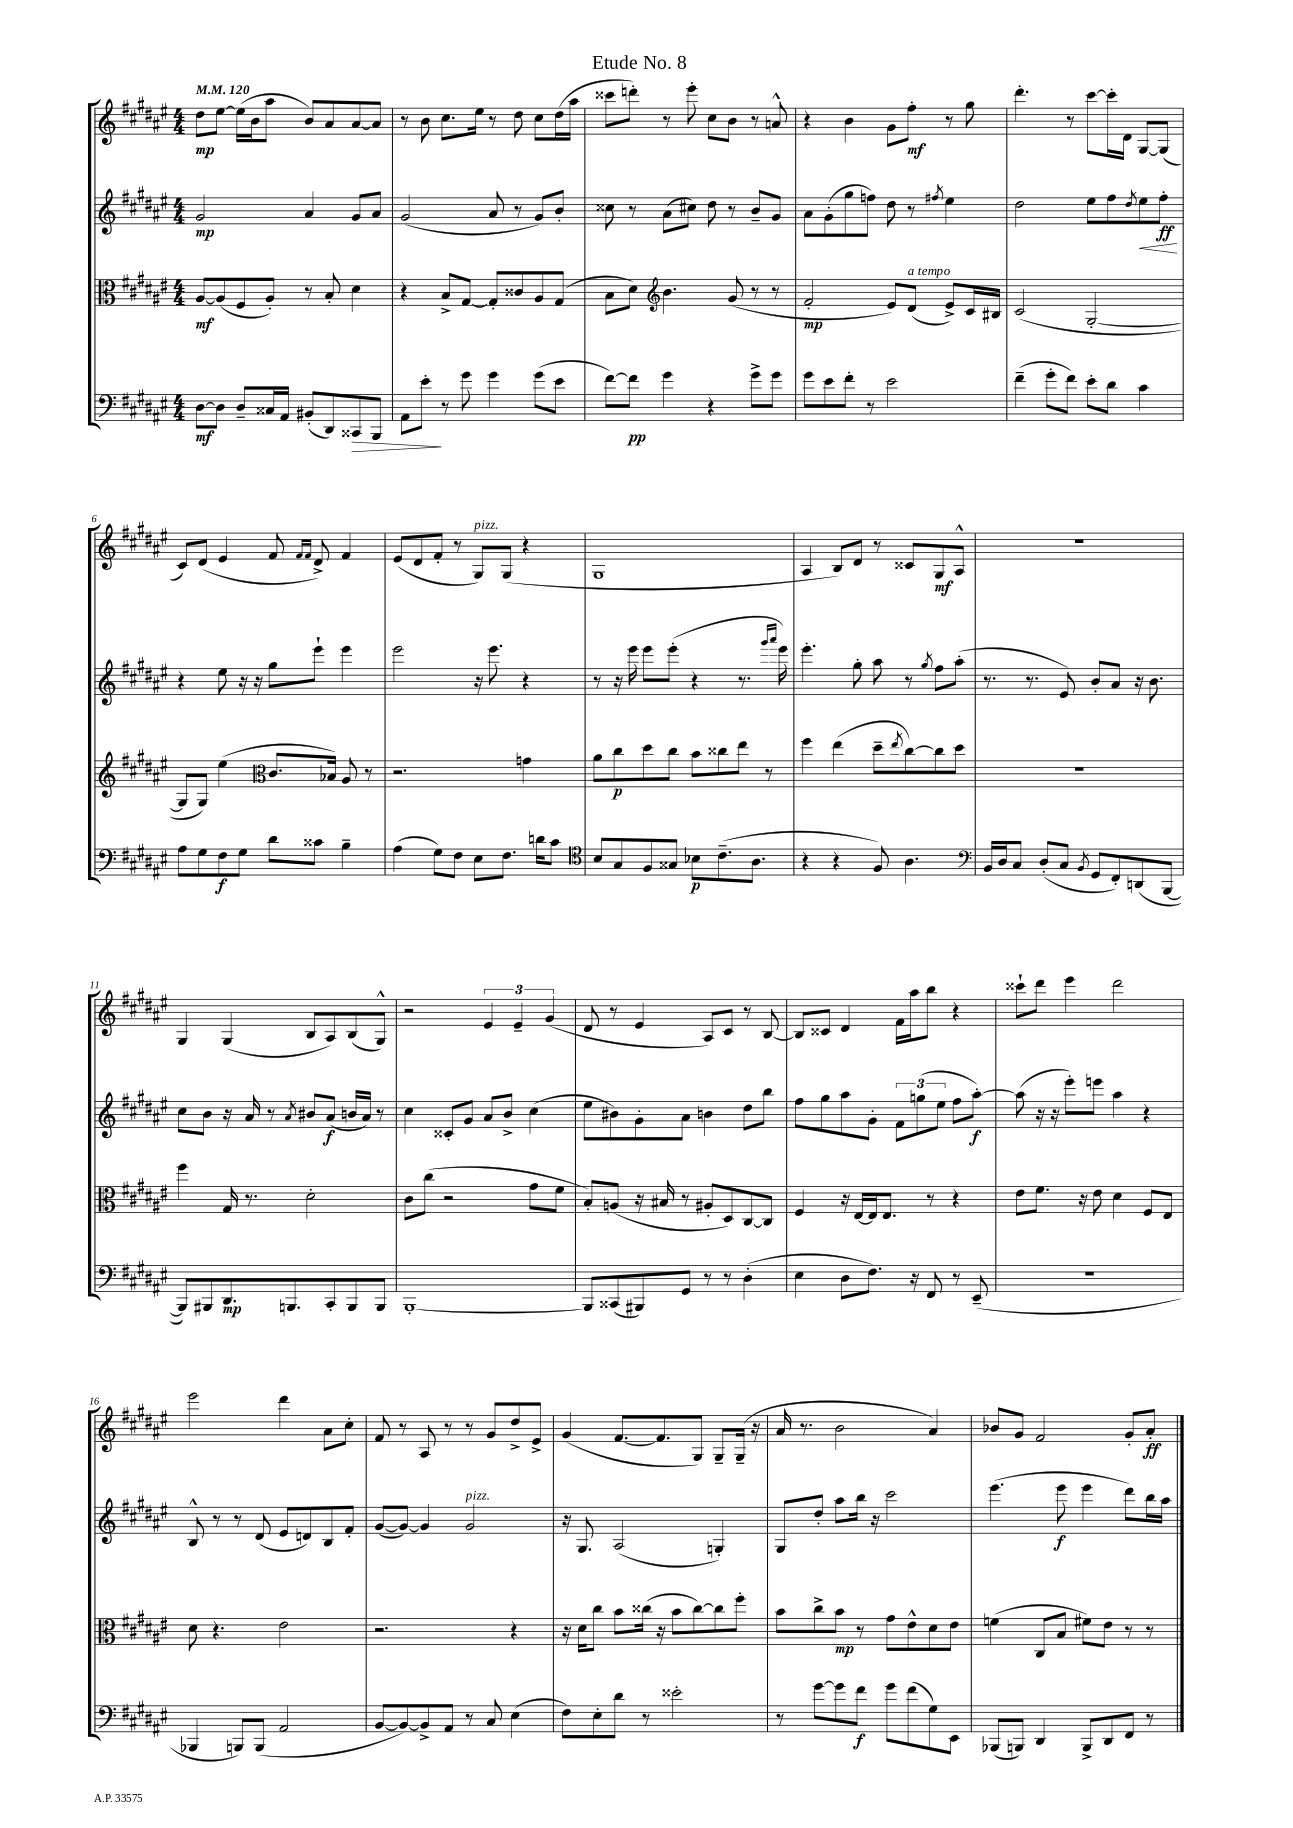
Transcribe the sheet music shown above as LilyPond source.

\header { title = "Etude No. 8" }
<<
\new StaffGroup <<
\new Staff = "s0" {
    \clef treble \key fis \major \numericTimeSignature \time 4/4 \tempo 4 = 120
    dis''8\mp eis''8~ eis''16( b'16 ais''8 b'8) ais'8 ais'8~ ais'8 |
    r8 b'8 cis''8. eis''16 r8 dis''8 cis''8 dis''16( ais''16 |
    cisis'''8 d'''8-.) r8 eis'''8-. cis''8 b'8 r8 a'8-^ |
    r4 b'4 gis'8 fis''8-.\mf r8 gis''8 |
    dis'''4.-. r8 cis'''8~ cis'''16-. dis'16 gis8~ gis8( |
    cis'8) dis'8( eis'4 fis'8 \grace { fis'16 fis'16 } dis'8->) fis'4 |
    eis'8( dis'8 fis'8-. r8 gis8^\markup { \italic "pizz." }) gis8( r4 |
    gis1 |
    ais4 b8) dis'8 r8 cisis'8 gis8\mf ais8-^ |
    R1 |
    gis4 gis4( b8 ais8) b8( gis8-^) |
    r2 \tuplet 3/2 { eis'4 eis'4-- gis'4( } |
    dis'8 r8 eis'4 ais8) cis'8 r8 b8~ |
    b8 cisis'8 dis'4 fis'16 ais''16 b''8 r4 |
    cisis'''8-! dis'''8 eis'''4 dis'''2 |
    eis'''2 dis'''4 ais'8 cis''8-. |
    fis'8 r8 ais8 r8 r8 gis'8 dis''8-> eis'8-> |
    gis'4( fis'8.~ fis'8. gis8) gis8-- gis16--( r16 |
    ais'16 r8. b'2 ais'4) |
    bes'8 gis'8 fis'2 gis'8-. ais'8-.\ff \bar "|." |
}
\new Staff = "s1" {
    \clef treble \key fis \major \numericTimeSignature \time 4/4
    gis'2\mp ais'4 gis'8 ais'8 |
    gis'2( ais'8 r8 gis'8) b'8-. |
    cisis''8 r8 ais'8( cis''8) dis''8 r8 b'8-- gis'8 |
    ais'8 gis'8-.( gis''8 f''8) dis''8 r8 \acciaccatura { fis''8 } eis''4 |
    dis''2 eis''8 fis''8 \acciaccatura { dis''8 } eis''8\< fis''8-.\ff\! |
    r4 eis''8 r16 r16 gis''8 eis'''8-! eis'''4 |
    eis'''2 r16 eis'''8. r4 |
    r8 r16 eis'''16 eis'''8 eis'''8-.( r4 r8. \grace { gis'''16 ais'''16 } eis'''16) |
    eis'''4.-. gis''8-. ais''8 r8 \acciaccatura { gis''8 } fis''8 ais''8-.( |
    r8. r8. eis'8) b'8-. ais'8 r16 b'8. |
    cis''8 b'8 r16 ais'16 r8 \acciaccatura { ais'8 } bis'8 ais'8\f( b'16 ais'16) r8 |
    cis''4 cisis'8-. gis'8 ais'8 b'8-> cis''4( |
    eis''8 bis'8) gis'8-. ais'8 b'4 dis''8 b''8 |
    fis''8 gis''8 ais''8 gis'8-. \tuplet 3/2 { fis'8 g''8( eis''8 } fis''8 ais''8~-.\f) |
    ais''8( r16 r16 eis'''8-.) e'''8 ais''4 r4 |
    b8-^ r8 r8 dis'8( eis'8 d'8) b8 fis'8-. |
    gis'8~( gis'8~) gis'4 gis'2^\markup { \italic "pizz." } |
    r16 gis8. ais2( g4-.) |
    gis8 dis''8-. ais''8 b''16 r16 cis'''2 |
    eis'''4.( eis'''8\f eis'''4 dis'''8) b''16 ais''16 \bar "|." |
}
\new Staff = "s2" {
    \clef alto \key fis \major \numericTimeSignature \time 4/4
    ais8~\mf ais8( fis8 ais8-.) r8 b8-. dis'4 |
    r4 b8-> gis8~ gis8-. cisis'8 ais8 gis8( |
    b8 dis'8) \clef treble b'4. gis'8( r8 r8 |
    fis'2-.\mp eis'8) dis'8^\markup { \italic "a tempo" }( eis'8->) cis'16 bis16 |
    cis'2( gis2~-. |
    gis8 gis8) eis''4( \clef alto cis'8. bes16) ais8 r8 |
    r2. g'4 |
    ais'8 cis''8\p dis''8 cis''8 b'8 cisis''8 eis''8 r8 |
    fis''4 eis''4( dis''8-- \acciaccatura { eis''8 } cis''8~) cis''8 dis''8 |
    r1 |
    fis''4 gis16 r8. dis'2-. |
    cis'8 cis''8( r2 gis'8 fis'8 |
    b8-.) a8( r16 bis16 r8 ais8-. dis8) cis8~ cis8 |
    fis4 r16 eis16~ eis16 eis8. r8 r4 |
    eis'8 fis'8. r16 eis'8 dis'4 fis8 eis8 |
    dis'8 r4. eis'2 |
    r2. r4 |
    r16 dis'16 cis''8 b'8 cisis''16( r16 b'8 cisis''8~) cisis''8 fis''8-. |
    b'8 cis''8-> b'8\mp r8 gis'8 eis'8-^ dis'8 eis'8 |
    f'4( cis8 b8 fis'8) eis'8 r8 r8 \bar "|." |
}
\new Staff = "s3" {
    \clef bass \key fis \major \numericTimeSignature \time 4/4
    dis8~\mf dis8 dis8-- cisis16 ais,16 bis,8-.( dis,8) cisis,8\> b,,8 |
    ais,8 eis'8-.\! r8 gis'8 gis'4 gis'8( eis'8 |
    fis'8~) fis'8\pp gis'4 r4 gis'8-> gis'8 |
    gis'8 eis'8 fis'8-. r8 eis'2 |
    fis'4--( gis'8-. fis'8) eis'8-. dis'8 cis'4 |
    ais8 gis8 fis8\f gis8 dis'8 cisis'8 b4-- |
    ais4( gis8) fis8 eis8 fis8. d'16 cis'8 |
    \clef tenor b8 gis8 fis8 gisis8 bes8\p cis'8.--( ais8. |
    r4 r4 fis8) ais4. |
    \clef bass b,16 dis16 cis8 dis8-.( cis8 \acciaccatura { b,8 } gis,8 fis,8-.) d,8( b,,8~ |
    b,,8) bis,,8 dis,8.\mp b,,8. cis,8-. b,,8 b,,8 |
    b,,1~-. |
    b,,8 cisis,8( bis,,8) gis,8 r8 r8 dis4-.( |
    eis4 dis8 fis8.) r16 fis,8 r8 eis,8--( |
    R1 |
    bes,,4 b,,8) b,,8( ais,2 |
    b,8~ b,8~) b,8-> ais,8 r8 cis8 eis4( |
    fis8) eis8-. dis'8 r8 eisis'2-. |
    r8 gis'8~ gis'8 fis'8\f gis'8 fis'8( gis8) eis,8 |
    bes,,8( b,,8) dis,4 b,,8-> dis,8 fis,8 r8 \bar "|." |
}
>>
>>
